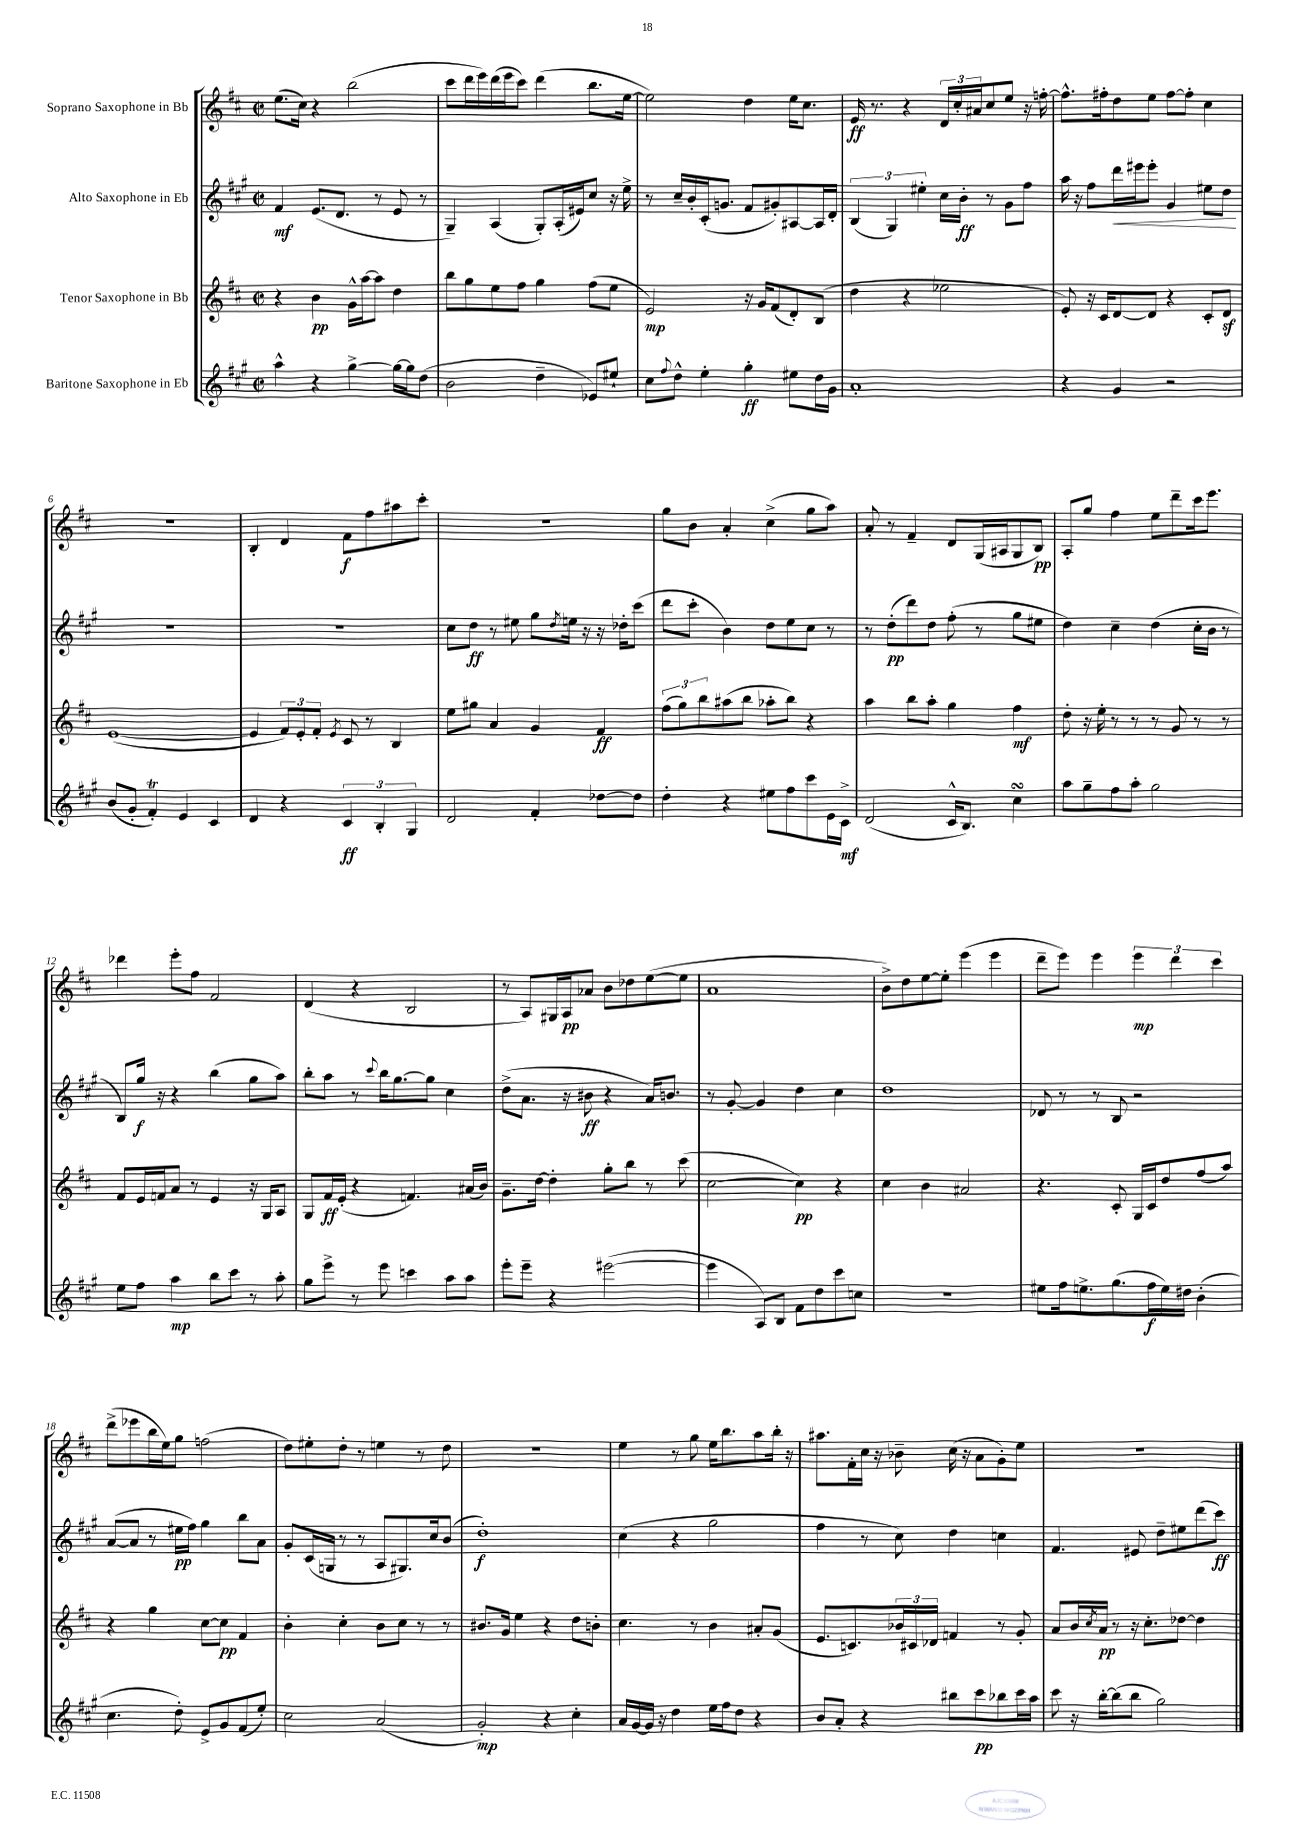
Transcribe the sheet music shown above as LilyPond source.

<<
\new StaffGroup <<
\new Staff = "s0" \with { instrumentName = "Soprano Saxophone in Bb" } {
    \clef treble \key d \major \defaultTimeSignature \time 2/2
    e''8.( cis''16) r4 b''2( |
    cis'''8 d'''16 e'''16) d'''16( e'''16 cis'''8) d'''4( b''8. e''16~ |
    e''2) d''4 e''16 cis''8. |
    e'16\ff r8. r4 \tuplet 3/2 { d'16 cis''16-. ais'16 } cis''8 e''8 r16 f''16~-. |
    f''8.-^ fis''16-. d''8 e''8 fis''8~ fis''8-. cis''4 |
    R1 |
    b4-. d'4 fis'8\f fis''8 ais''8 cis'''8-. |
    R1 |
    g''8 b'8 a'4-. cis''4->( g''8 a''8) |
    a'8-. r8 fis'4-- d'8 g16( ais16 g8 b8\pp) |
    a8-. g''8 fis''4 e''8 d'''8-- cis'''16 e'''8. |
    des'''4 e'''8-. fis''8 fis'2 |
    d'4( r4 b2 |
    r8 a8) gis16 a16\pp aes'8 b'8 des''8 e''8~( e''8 |
    a'1 |
    b'8->) d''8 e''8~ e''8-. e'''4( e'''4 |
    d'''8-- e'''8) e'''4 \tuplet 3/2 { e'''4\mp d'''4 cis'''4 } |
    d'''8->( ees'''8 b''16 e''16) g''8 f''2( |
    d''8) eis''8-. d''8-. r8 e''4 r8 d''8 |
    R1 |
    e''4 r8 g''8 e''16 b''8. a''8 b''16-. r16 |
    ais''8. fis'16-. cis''16 r16 bes'8-- cis''16( r16 a'8 g'8-.) e''8 |
    R1 \bar "|." |
}
\new Staff = "s1" \with { instrumentName = "Alto Saxophone in Eb" } {
    \clef treble \key a \major \defaultTimeSignature \time 2/2
    fis'4\mf e'8.( d'8. r8 e'8 r8 |
    gis4--) a4( gis8-.) a16-.( eis'16) cis''8 r16 e''16-> |
    r8 cis''16-- b'16-. cis'16-.( g'8. fis'8 gis'8-.) ais8~ ais16 d'16-. |
    \tuplet 3/2 { b4( gis4) eis''4-. } cis''16 b'16-.\ff r8 gis'8 fis''8 |
    a''16 r16 fis''8 d'''16\< eis'''16 eis'''8-. gis'4 eis''8 d''8\! |
    R1 |
    R1 |
    cis''8 d''8\ff r8 eis''8 gis''8 \acciaccatura { d''8 } e''16 r16 r16 des''16-. cis'''8( |
    d'''8 cis'''8-. b'4) d''8 e''8 cis''8 r8 |
    r8 d''8-.\pp( d'''8) d''8 fis''8-.( r8 gis''8 eis''8 |
    d''4) cis''4-- d''4( cis''16-. b'16 r8 |
    b8) gis''16\f r16 r4 b''4( gis''8 a''8) |
    b''8-. a''8 r8 \appoggiatura { cis'''8 } b''16 gis''8.~ gis''8 cis''4 |
    d''8->( a'8. r16 bis'8\ff r4 a'16) b'8. |
    r8 gis'8~-. gis'4 d''4 cis''4 |
    d''1 |
    des'8 r8 r8 b8 r2 |
    a'8~( a'8 r8 eis''16\pp fis''16) gis''4 b''8 a'8 |
    gis'8-. cis'16( g16 r8 r8 a8 gis8.) cis''16 b'8( |
    d''1-.\f) |
    cis''4( r4 gis''2 |
    fis''4 r8 cis''8) d''4 c''4 |
    fis'4. eis'8 d''8-- eis''8 d'''8( cis'''8\ff) \bar "|." |
}
\new Staff = "s2" \with { instrumentName = "Tenor Saxophone in Bb" } {
    \clef treble \key d \major \defaultTimeSignature \time 2/2
    r4 b'4\pp g'16-^ a''16~ a''8 d''4 |
    b''8 g''8 e''8 fis''8 g''4 fis''8( e''8 |
    e'2\mp) r16 g'16 fis'8( d'8-.) b8( |
    d''4 r4 ees''2 |
    e'8-.) r16 cis'16 d'8~ d'8 r4 cis'8-. d'8\sf |
    e'1~( |
    e'4 \tuplet 3/2 { fis'8) e'8-. fis'8-. } \acciaccatura { e'8 } cis'8 r8 b4 |
    e''8 gis''8 a'4 g'4 fis'4\ff |
    \tuplet 3/2 { fis''8( g''8) b''8 } ais''8( b''8 aes''8-. b''8) r4 |
    a''4 b''8 a''8-. g''4 fis''4\mf |
    d''8-. r16 e''16-. r8 r8 r8 g'8 r8 r8 |
    fis'8 e'16 f'16 a'8 r8 e'4 r16 g16 a8 |
    g8 fis'16\ff e'16-.( r4 f'4.) ais'16( b'16) |
    g'8.-- d''16~ d''4-. g''8-. b''8 r8 cis'''8( |
    cis''2~ cis''4\pp) r4 |
    cis''4 b'4 ais'2 |
    r4. cis'8-. g16 cis'16 d''8 fis''8( a''8) |
    r4 g''4 cis''8~ cis''8\pp fis'4 |
    b'4-. cis''4-. b'8 cis''8 r8 r8 |
    bis'8. g'16 e''4 r4 d''8 b'8-. |
    cis''4. r8 b'4 ais'8-. g'8( |
    e'8. c'8.) \tuplet 3/2 { bes'16 cis'16 des'16 } f'4 r8 g'8-. |
    a'8 b'16 \acciaccatura { cis''8 } a'16\pp r8 r16 cis''8.-. des''8~ des''4 \bar "|." |
}
\new Staff = "s3" \with { instrumentName = "Baritone Saxophone in Eb" } {
    \clef treble \key a \major \defaultTimeSignature \time 2/2
    a''4-^ r4 gis''4~-> gis''16~ gis''16 d''8( |
    b'2 d''4-- ees'8) eis''8-! |
    cis''8 \appoggiatura { fis''8 } d''8-^ e''4-. gis''4-.\ff eis''8 d''16 gis'16 |
    a'1-. |
    r4 gis'4 r2 |
    b'8( gis'8-. fis'4-.\trill) e'4 cis'4 |
    d'4 r4 \tuplet 3/2 { cis'4\ff b4-. gis4 } |
    d'2 fis'4-. des''8~ des''8 |
    d''4-. r4 eis''8 fis''8 cis'''8 e'16 cis'16->\mf |
    d'2( cis'16-^ b8.) cis''4\turn |
    a''8 gis''8-- fis''8 a''8-. gis''2 |
    e''8 fis''8 a''4\mp b''8 cis'''8 r8 a''8-. |
    gis''8 e'''8-> r8 e'''8 c'''4 a''8 a''8 |
    e'''8-. e'''8-- r4 eis'''2~( |
    eis'''4 a8) b8 fis'8 d''8 cis'''8 c''8 |
    R1 |
    eis''8 fis''16 e''8.-> gis''8.( fis''16\f e''16) dis''16 b'4-.( |
    cis''4. d''8-.) e'8-> gis'8 fis'8( e''8-.) |
    cis''2 a'2( |
    gis'2-.\mp) r4 cis''4-. |
    a'16 gis'16~ gis'16 r16 d''4 e''16 fis''16 d''8 r4 |
    b'8 a'8-. r4 bis''8 cis'''8\pp bes''8 cis'''16 a''16 |
    cis'''8 r16 b''16~-. b''8( b''8 gis''2) \bar "|." |
}
>>
>>
